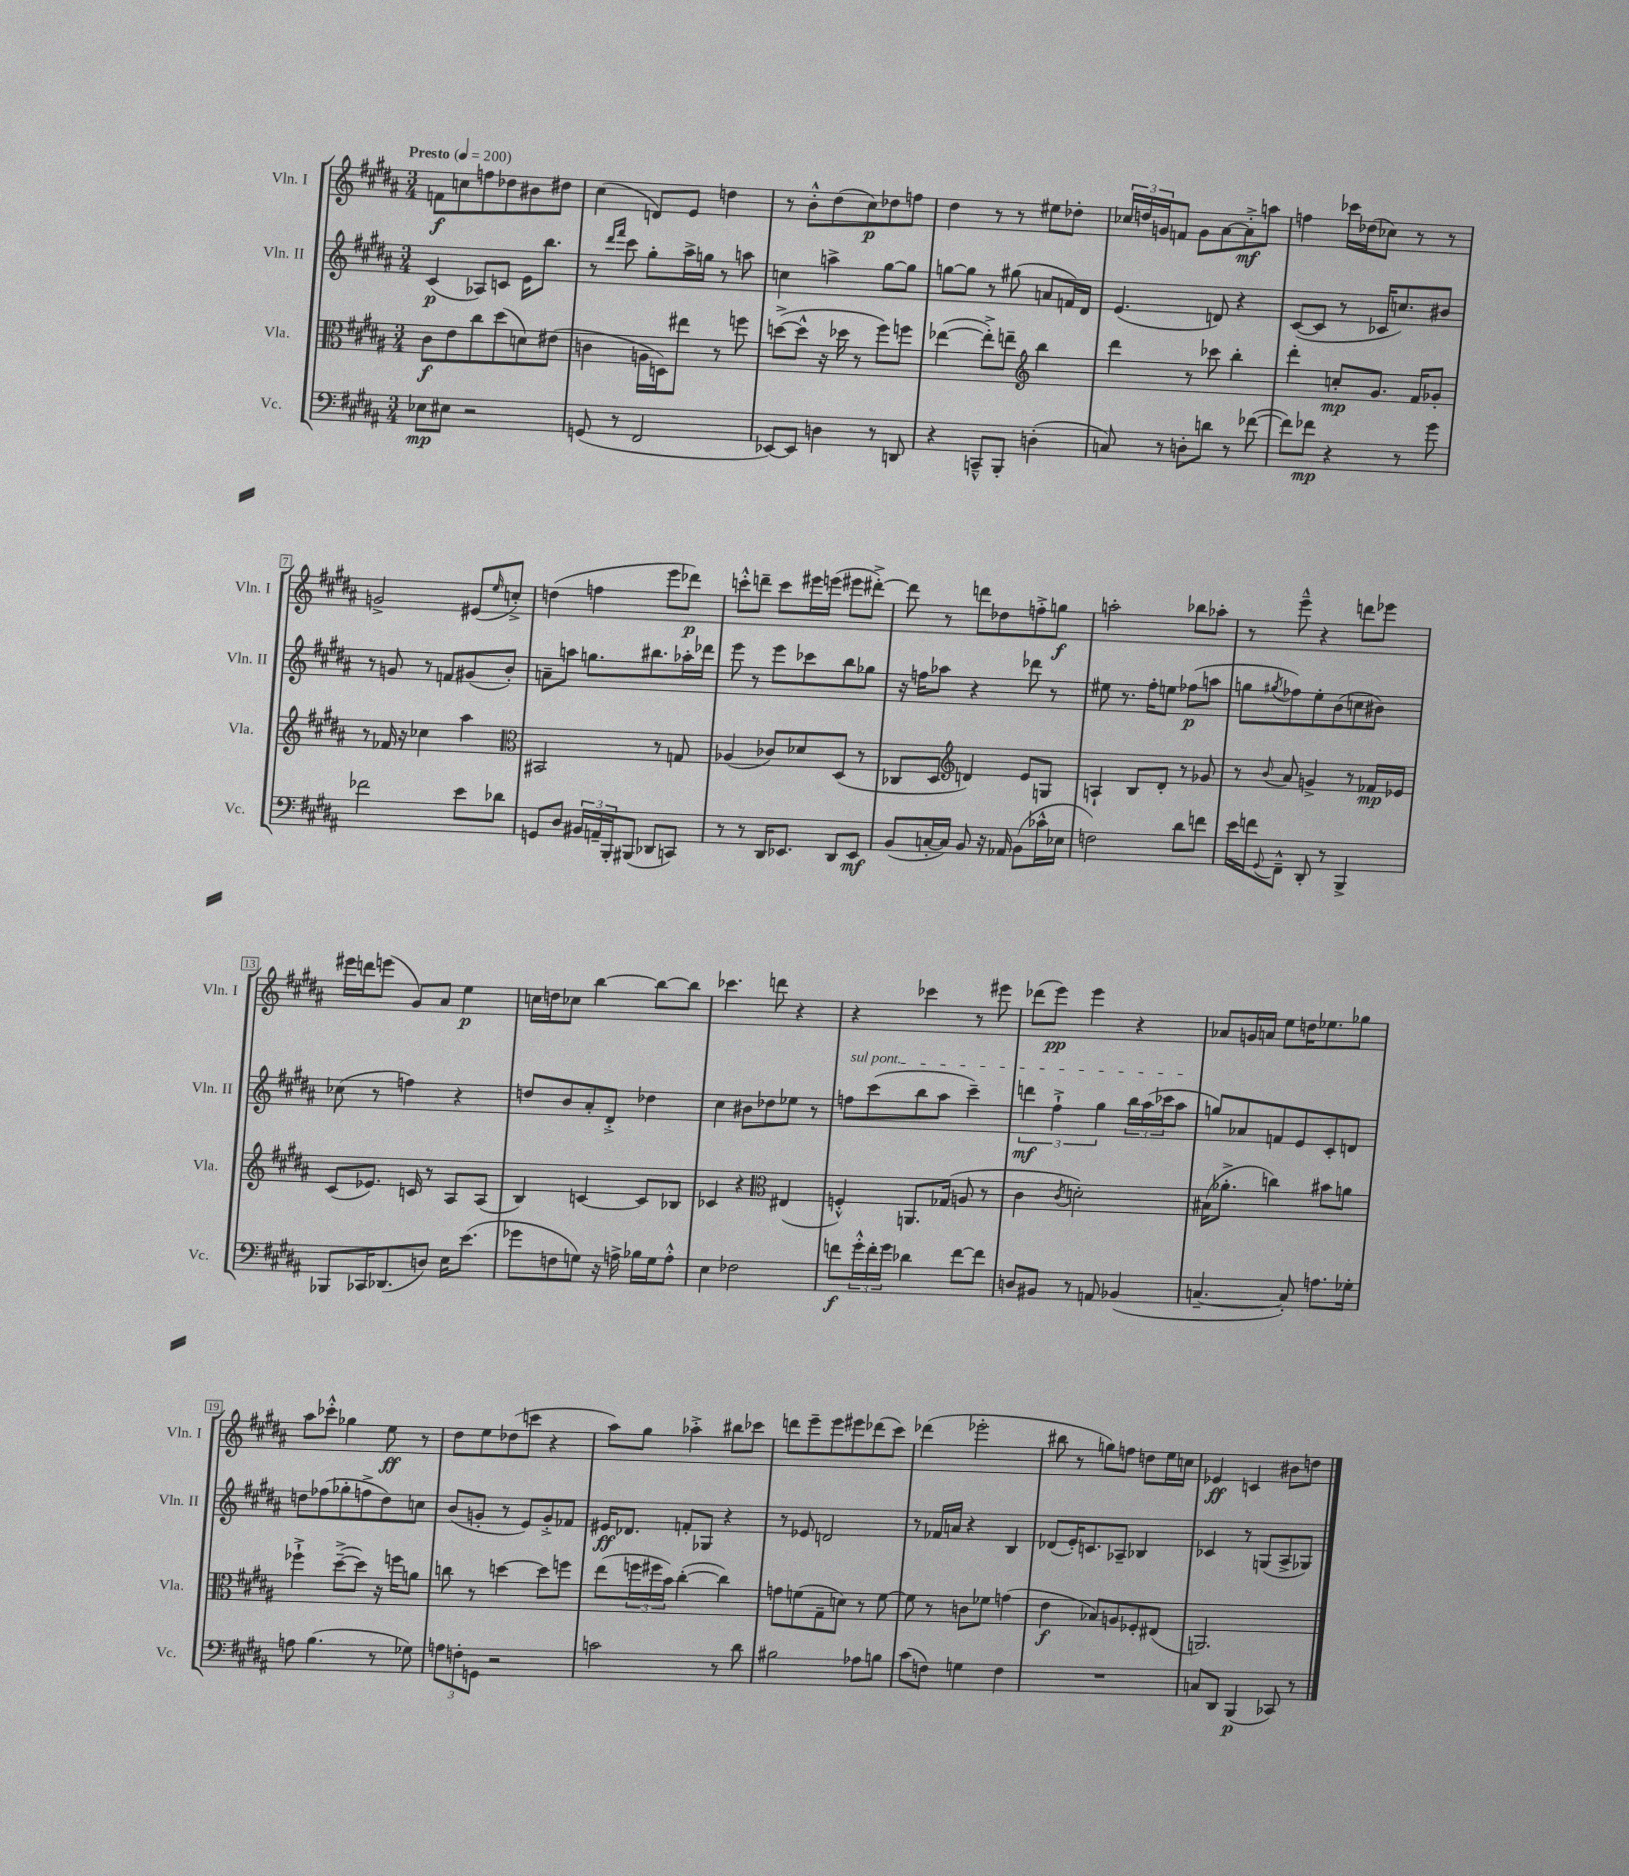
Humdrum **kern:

**kern	**kern	**kern	**kern
*staff4	*staff3	*staff2	*staff1
*clefF4	*clefC3	*clefG2	*clefG2
*k[f#c#g#d#a#]	*k[f#c#g#d#a#]	*k[f#c#g#d#a#]	*k[f#c#g#d#a#]
*M3/4	*M3/4	*M3/4	*M3/4
*MM200	*MM200	*MM200	*MM200
8E-\L	8c#\L	(4c#/	8f\L
8E#\J	8e\	.	8cc\
2r	8cc#\	8A-/L)	8ff\
.	(8dd#\	8c/J	8dd-\
.	8d\)	16e\LK	8b#\
.	.	8.bb\J	.
.	(8e#\J	.	8dd#\J
=	=	=	=
(8GG/	4c\	8r	(4cc#\
.	.	16qqddd#/LL	.
.	.	16qqfff#/JJ	.
8r	.	8ccc#\	.
2FF#/	16A\LL	8gg#'\L	8d/L)
.	16D\J)	.	.
.	8ee#\J	16aa#^\L	8e/J
.	.	16gg\JJ	.
.	8r	8r	4dd\
.	8ff\	8aa\	.
=	=	=	=
[8EE-/L)	([8dd^\L	4cc\	8r
8EE-/]J	8dd^^\]J	.	8b'^^\L
4D\	16r	4aa^\	(8dd#\
.	16dd-\	.	.
.	8r	.	8cc#\)
8r	8ff#\L)	[8gg#\L	8dd-\
8DD/	8ff\J	8gg#\]J	8ff\J
=	=	=	=
4r	([4ee-\	[8gg\L	4dd#\
.	.	8gg\]J	.
8CC~^^/L	8ee-'^\]L)	8r	8r
8BBB'/J	8ee~\J	(8gg#\	8r
*	*clefG2	*	*
(4D'\	4bb\	8a/L	8ee#\L
.	.	16f/L)	8dd-'\J
.	.	16d#/JJ	.
=	=	=	=
8C/)	4ddd#\	(4.e/	24cc-/LL
.	.	.	24dd/
.	.	.	24g/J
8r	.	.	8f/J
8D'\L	8r	.	8g\L
8d\J	8ccc-\	8d/)	[8a#\
8r	4bb'\	4r	8a#'^\]
([8f-\	.	.	8aa\J
=	=	=	=
8f-\]L)	4ddd#'\	([8c#/L	4ff\
8f-\J	.	8c#/]J	.
4r	8cc'/L	8r	16ccc-\LL
.	.	.	(16dd-\J
.	8.g#/J	16c-/LK	8cc-\J)
.	.	8.cc/)	.
8r	.	.	8r
.	16f#/LK	.	.
8g#\	8g-'/J	8b#/J	8r
=	=	=	=
2f-\	8r	8r	2g^/
.	16f-/	8g/	.
.	16r	.	.
.	4cc-\	8r	.
.	.	8f/L	.
8e\L	4aa#\	(8g#/	(8e#/L
.	.	.	16qqee/
8d-\J	.	8b'/J)	8cc'^/J)
=	=	=	=
*	*clefC3	*	*
8GG/L	2BB#/	8a~\L	(4dd\
8D#/J	.	8aa\J	.
24BB#/LL	.	8.gg\L	4ff\
24AA~/	.	.	.
24BBB'/J	.	.	.
(8BBB#/J	.	.	.
.	.	8.bb#\	.
8DD-/L	8r	.	8eee\L
8CC/J)	8G/	16aa-'\L	8ddd-\J)
.	.	16ddd-\JJ	.
=	=	=	=
8r	(4A-/	8eee\	8ccc'^^\L
8r	.	8r	8ddd~\J
16DD#/LK	8c-/L)	8eee\L	8ccc\L
8.EE-/J	.	.	.
.	8d-/	8ccc-\	16eee#\L
.	.	.	(16eee\JJ
8DD#/L	(8D#/J	8bb\	8eee#\L
8EE-/J	8r	8gg-\J	[8ddd#'^\J)
=	=	=	=
(8BB/L	8C-/L	16r	8ddd#\]
.	.	16ff\LK	.
[16C'/L	8D#/J	8aa-\J	8r
16C/]JJ)	.	.	.
*	*clefG2	*	*
8BB/	4d/)	4r	8ddd\L
16r	.	.	8dd-\
16AA-/	.	.	.
(8BB\L	8e/L	8ddd-\	8ff'^\
16c-^^\L	8G/J	8r	8gg\J
16E-\JJ	.	.	.
=	=	=	=
2F\)	4A`/	8ee#\	2aa'\
.	.	8.r	.
.	8B/L	.	.
.	.	16ff#'\LK	.
.	8d#'/J	8ee\J	.
8d#\L	8r	(8ff-\L	8bb-\L
8f\J	8g-/	8aa\J	8aa-'\J
=	=	=	=
16e\LL	8r	8gg\L	8r
16f\J	.	.	.
8qqGG#/	8qqb/	8qgg#/	.
8FF#~^^\J	8a#/	8ff-\)	8eee~^^\
8DD#'/	4g^/	8ee'\	4r
8r	.	(8b\	.
4BBB^/	8r	8cc\	8ddd\L
.	16f-/LL	8b#\J)	8eee-\J
.	16e-/JJ	.	.
=	=	=	=
8BBB-/L	(8c#/L	(8cc-\	16eee#\LL
.	.	.	16ddd\J
16CC-/K	8.e-/J)	8r	(8eee\J
(8.DD-/	.	.	.
.	.	4ff\)	8g#/L)
.	16c/	.	.
8D/J)	8r	.	8a#/J
16E\LK	8A#/L	4r	4ee\
(8.e\J	.	.	.
.	(8A#/J	.	.
=	=	=	=
8g-\L	4B/)	8dd/L	16cc\LL
.	.	.	16dd\J
8F\	.	8b/	8cc-\J
8G\J)	[4c/	8a#'/	[4bb\
16r	.	8d#'^/J	.
16A^\	.	.	.
16B-\LL	8c/]L	4dd-\	8bb\_L
16G\J	.	.	.
8A'^^\J	8B-/J	.	8bb\]J
=	=	=	=
4E\	4c-/	4cc#\	4.ccc-\
2F-\	4r	8b#\L	.
.	.	8dd-\	8ddd\
*	*clefC3	*	*
.	(4E#/	8ee-\J	4r
.	.	8r	.
=	=	=	=
8f\L	4F'^^/)	8ff\L	4r
24g#'^^\L	.	(8ccc#\	.
24f'\	.	.	.
24g#\JJ	.	.	.
4d-\	8.AA/L	8bb\	4ccc-\
.	.	8aa#\J	.
.	(16G-/Jk	.	.
[8f\L	8A/	4ccc#~\)	8r
8f\]J	8r	.	8eee#\
=	=	=	=
8D/L	4c#\	6ddd\	(8ddd-\L
8BB#/J	.	.	8eee\J)
.	.	6ff#`^\	.
.	8qc#/	.	.
8r	2d'\)	.	4eee\
.	.	6gg#\	.
8AA/	.	.	.
(4BB-/	.	24bb\LL	4r
.	.	(24aa#\	.
.	.	24ccc-\J	.
.	.	8aa#\J	.
=	=	=	=
[4.C~/	(16B#\LK	8gg/L)	8a-/L
.	8.a-'^\J	.	.
.	.	8a-/	16g/L
.	.	.	16a/JJ
.	4cc\)	8f/	8ee\L
8C'/])	.	8e/	16dd\K
.	.	.	8.ee-\
8.A\L	8b#\L	8c#'/	.
.	8a\J	8d/J	8gg-\J
16G-'\Jk	.	.	.
=	=	=	=
8A\	4ff-`^\	8dd\L	8aa#\L
(4.B\	.	(8ff-\	8ccc-'^^\J
.	([8dd#~^\L	8gg-'\	4gg-\
.	8dd#\]J)	8ff^\	.
8r	16r	8dd\)	8ee\
.	16ff\LK	.	.
8G-\)	8a\J	8cc\J	8r
=	=	=	=
12A\L	8cc\	(8b/L	8dd#\L
12F'\	.	.	.
.	8r	8g'/J	8ee\
12GG\J	.	.	.
2r	[4dd\	8r	(8dd-\
.	.	8e/L)	8ccc\J
.	8dd\]L	8g'^/	4r
.	8ff\J	8f-/J	.
=	=	=	=
2c\	(8ee\L	16e#/LK	8aa#\L)
.	.	8.d-/J	.
.	24ff\L	.	8gg#\J
.	24ff#\	.	.
.	24b\JJ)	.	.
.	([4cc#'\	8f'/L	4aa-'^\
.	.	8G-/J	.
8r	4cc#\])	4r	8bb#\L
8d#\	.	.	8ccc-\J
=	=	=	=
2B#\	8g\L	8r	8ddd\L
.	(8f\	8e-/	8eee~\
.	8G#~\	2d/	8eee\
.	8d\J)	.	8eee#\
8A-\L	8r	.	(8ddd-\
8B\J	[8f\	.	8ccc#\J)
=	=	=	=
(8c#\L	8f\]	8r	(4ddd-\
8F\J)	8r	16f-/LL	.
.	.	16a/JJ	.
4G\	8c\L	4r	2eee-'\
.	8f-\J	.	.
4F\	(4g\	4B/	.
=	=	=	=
2.r	4e\	(8d-/L	8bb#\
.	.	16e'/K)	8r
.	.	8.c/	.
.	8B-/L)	.	8gg\L)
.	8A/	8A-~/J	8ff\J
.	8F-'/	4B-/	8dd\L
.	(8E#/J	.	16ee\L
.	.	.	16cc\JJ
=	=	=	=
8C/L	2.AA/)	4c-/	4e-/
8DD#/J	.	.	.
(4BBB/	.	8r	4c/
.	.	(8G/L	.
8CC-/)	.	8A#^/	8b#\L
8r	.	8G-/J)	8dd\J
==	==	==	==
*-	*-	*-	*-
